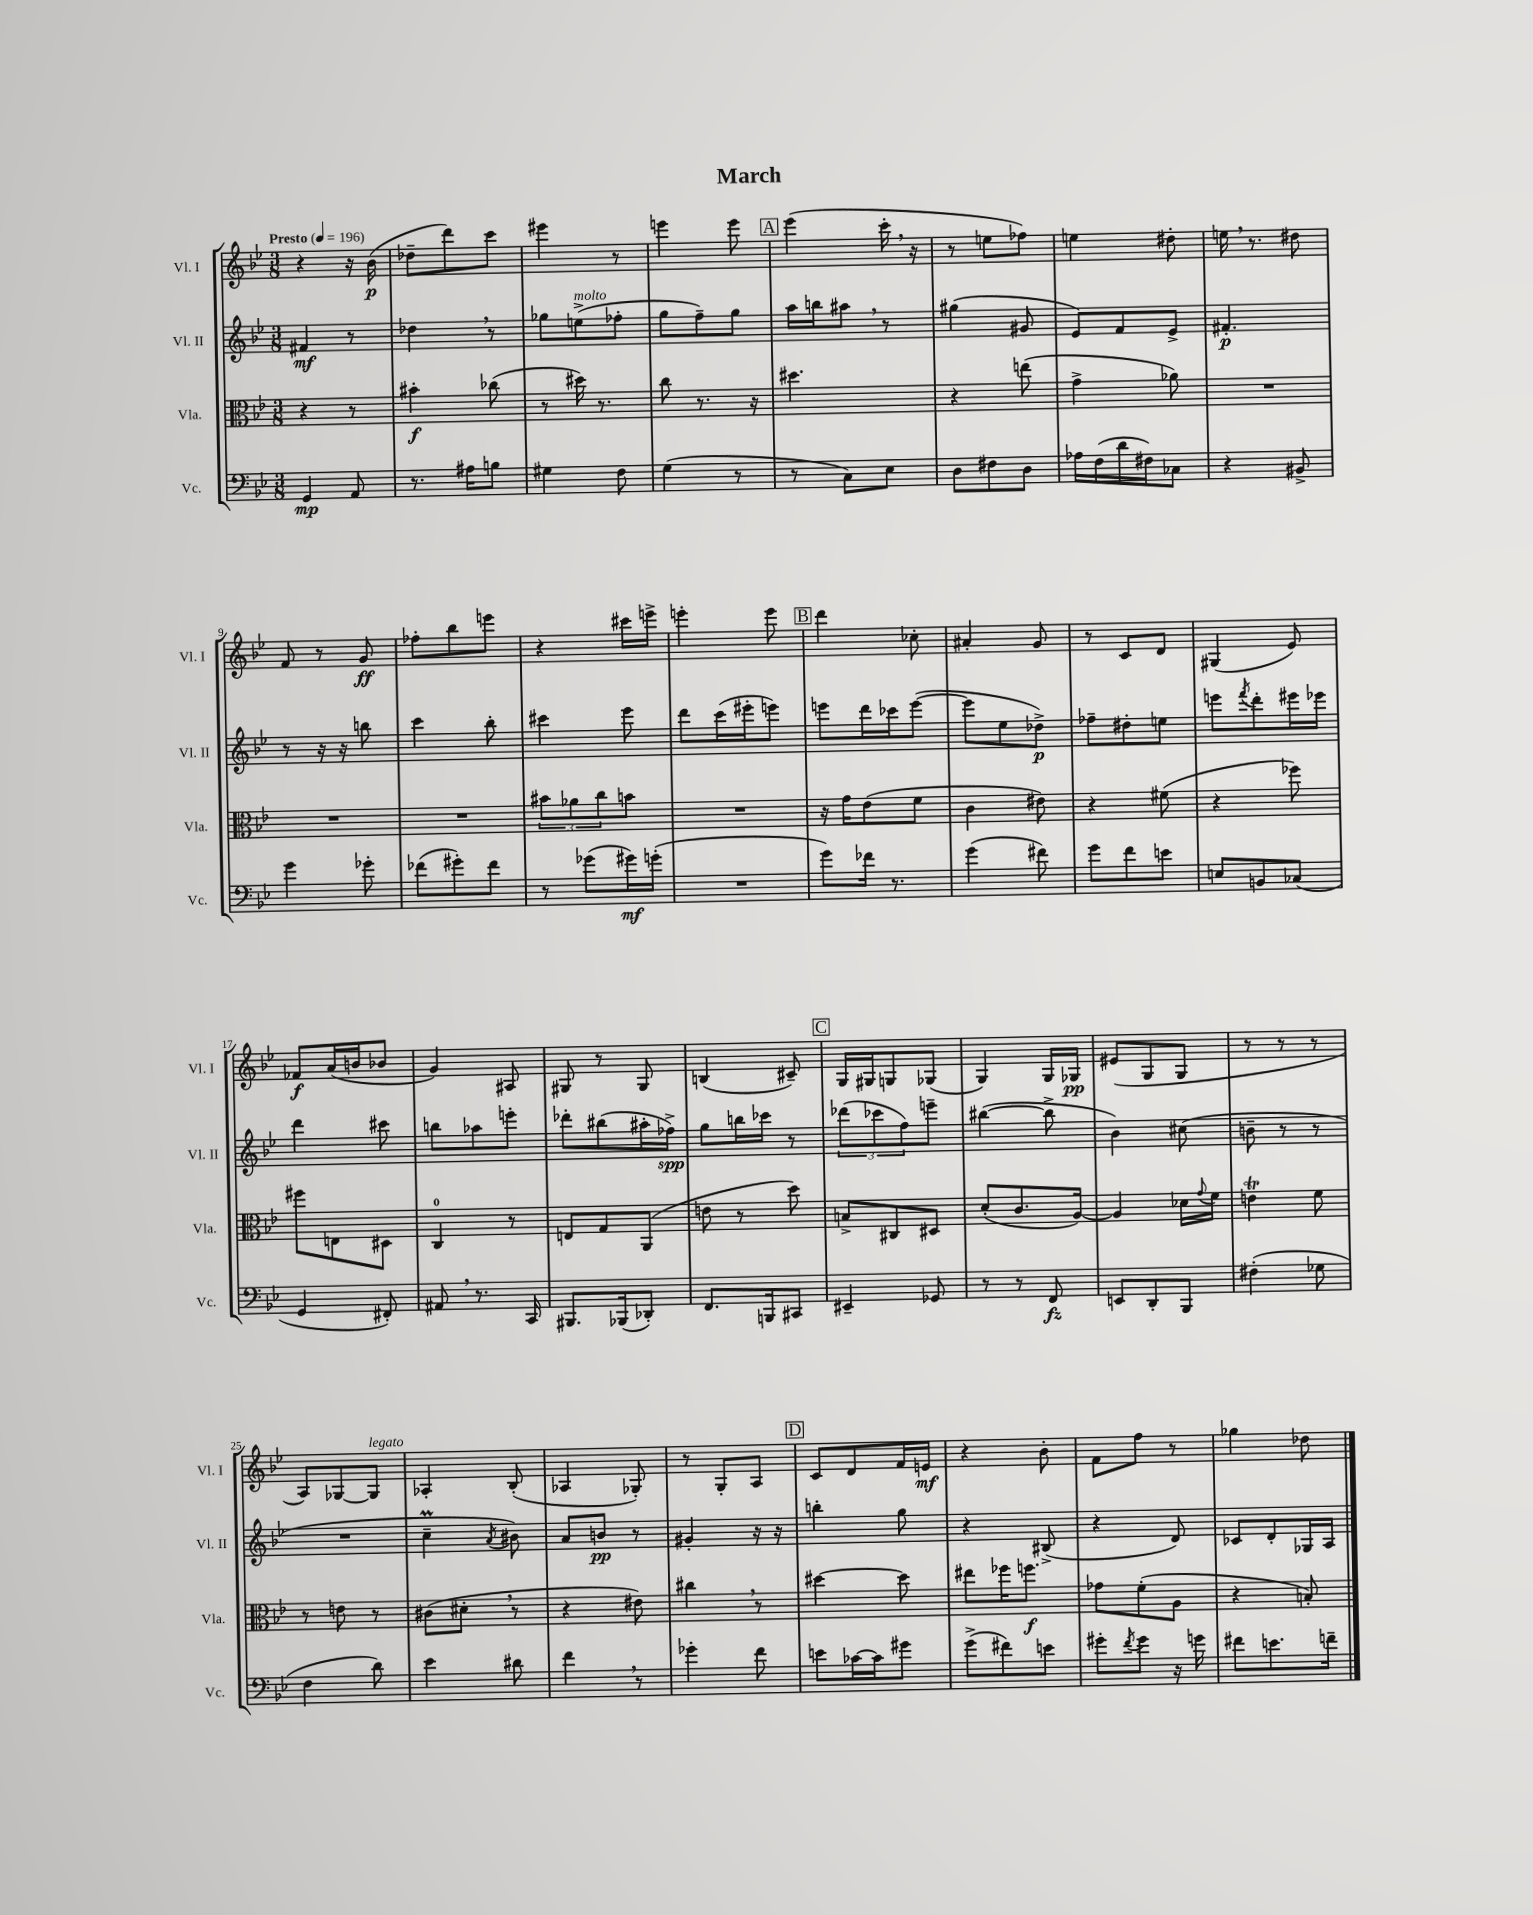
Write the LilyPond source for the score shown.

\header { title = "March" }
<<
\new StaffGroup <<
\new Staff = "s0" \with { instrumentName = "Vl. I" shortInstrumentName = "Vl. I" } {
    \clef treble \key bes \major \numericTimeSignature \time 3/8 \tempo "Presto" 4 = 196
    r4 r16 bes'16\p( |
    des''8-- d'''8) c'''8 |
    eis'''4 r8 |
    e'''4 e'''8 |
    \mark \markup { \box "A" } ees'''4( c'''16-. \breathe r16 |
    r8 e''8 fes''8) |
    e''4 dis''8-. |
    e''16 \breathe r8. dis''8 |
    f'8 r8 g'8\ff |
    fes''8-. bes''8 e'''8 |
    r4 cis'''16 e'''16-> |
    e'''4-. e'''8 |
    \mark \markup { \box "B" } d'''4 ces''8-. |
    ais'4-. g'8 |
    r8 c'8 d'8 |
    gis4( ees'8) |
    fes'8\f a'16( b'16 bes'8 |
    g'4) ais8 |
    gis8 r8 gis8 |
    b4( cis'8--) |
    \mark \markup { \box "C" } g16 gis16 g8 ges8( |
    g4) g16 ges16\pp |
    eis'8( g8 g8 |
    r8 r8 r8 |
    a8) ges8~ ges8^\markup { \italic "legato" } |
    aes4-. bes8-.( |
    aes4 ges8-.) |
    r8 g8-. a8 |
    \mark \markup { \box "D" } c'8 d'8 f'16 e'16\mf |
    r4 bes'8-. |
    f'8 f''8 r8 |
    ges''4 des''8 \bar "|." |
}
\new Staff = "s1" \with { instrumentName = "Vl. II" shortInstrumentName = "Vl. II" } {
    \clef treble \key bes \major \numericTimeSignature \time 3/8
    fis'4\mf r8 |
    des''4 \breathe r8 |
    ges''8 e''8->^\markup { \italic "molto" }( fes''8-. |
    g''8 f''8--) g''8 |
    \mark \markup { \box "A" } a''16 b''16 ais''8 \breathe r8 |
    gis''4( gis'8 |
    ees'8) f'8 ees'8-> |
    fis'4.-.\p |
    r8 r16 r16 b''8 |
    c'''4 bes''8-. |
    cis'''4 ees'''8 |
    d'''8 c'''16( eis'''16-. e'''8) |
    \mark \markup { \box "B" } e'''8 d'''16 ces'''16 e'''8~( |
    e'''8 ees''8 des''8->\p) |
    fes''8-- dis''8-. e''8 |
    e'''8 \acciaccatura { f'''8 } d'''8-. eis'''16 ees'''16 |
    d'''4 cis'''8 |
    b''8 aes''8 e'''8-. |
    des'''8-. bis''8( ais''16-. fes''16->\spp) |
    g''8 b''16 ces'''16 r8 |
    \mark \markup { \box "C" } \tuplet 3/2 { des'''8( ces'''8 f''8) } e'''8-- |
    bis''4~( bis''8-> |
    bes'4) cis''8( |
    b'8-- r8 r8 |
    R4. |
    c''4--\prall \acciaccatura { a'8 } bis'8) |
    a'8 b'8\pp r8 |
    gis'4-. r16 r16 |
    \mark \markup { \box "D" } b''4-. g''8 |
    r4 bis8->( |
    r4 d'8) |
    ces'8 d'8-. ges16 a16 \bar "|." |
}
\new Staff = "s2" \with { instrumentName = "Vla." shortInstrumentName = "Vla." } {
    \clef alto \key bes \major \numericTimeSignature \time 3/8
    r4 r8 |
    bis'4-.\f ces''8( |
    r8 dis''16) r8. |
    c''8 r8. r16 |
    \mark \markup { \box "A" } dis''4. |
    r4 e''8( |
    g'4-> aes'8) |
    R4. |
    R4. |
    R4. |
    \tuplet 3/2 { bis'8 aes'8 c''8 } b'8 |
    R4. |
    \mark \markup { \box "B" } r16 g'16 ees'8( f'8 |
    c'4 eis'8) |
    r4 fis'8( |
    r4 fes''8) |
    fis''8 e8 dis8 |
    c4-0 r8 |
    e8 g8 a,8( |
    e'8 r8 d''8) |
    \mark \markup { \box "C" } b8-> cis8 dis8 |
    d'8-.( c'8. a16~) |
    a4 des'16 \appoggiatura { g'8 } f'16 |
    e'4\trill f'8 |
    r8 e'8 r8 |
    cis'8( dis'8-. \breathe r8 |
    r4 eis'8) |
    cis''4 \breathe r8 |
    \mark \markup { \box "D" } dis''4~ dis''8 |
    eis''8 fes''16 f''8.\f |
    ges'8 f'8-.( a8 |
    r4 b8-.) \bar "|." |
}
\new Staff = "s3" \with { instrumentName = "Vc." shortInstrumentName = "Vc." } {
    \clef bass \key bes \major \numericTimeSignature \time 3/8
    g,4\mp a,8 |
    r8. ais16 b8 |
    gis4 f8 |
    g4( r8 |
    \mark \markup { \box "A" } r8 c8) ees8 |
    d8 fis8 d8 |
    aes16 f16( d'16 fis16) ces8 |
    r4 bis,8-> |
    g'4 ges'8-. |
    fes'8( gis'8-.) fes'8 |
    r8 ges'8( gis'16\mf) g'16-.( |
    R4. |
    \mark \markup { \box "B" } g'8) fes'16 r8. |
    g'4( fis'8) |
    g'8 f'8 e'8 |
    e8 b,8 ces8( |
    g,4 fis,8-.) |
    ais,8 \breathe r8. c,16 |
    bis,,8. bes,,16( des,8-.) |
    f,8. b,,16 cis,8 |
    \mark \markup { \box "C" } eis,4-- ges,8 |
    r8 r8 f,8\fz |
    e,8 d,8-. bes,,8 |
    fis4-.( ges8 |
    f4 d'8) |
    ees'4 dis'8 |
    f'4 \breathe r8 |
    ges'4-. f'8 |
    \mark \markup { \box "D" } e'8 ces'16~ ces'16 gis'8 |
    g'8->( fis'8) e'8 |
    gis'8-. \acciaccatura { f'8 } gis'8 r16 g'16 |
    fis'8 e'8. f'16-- \bar "|." |
}
>>
>>
